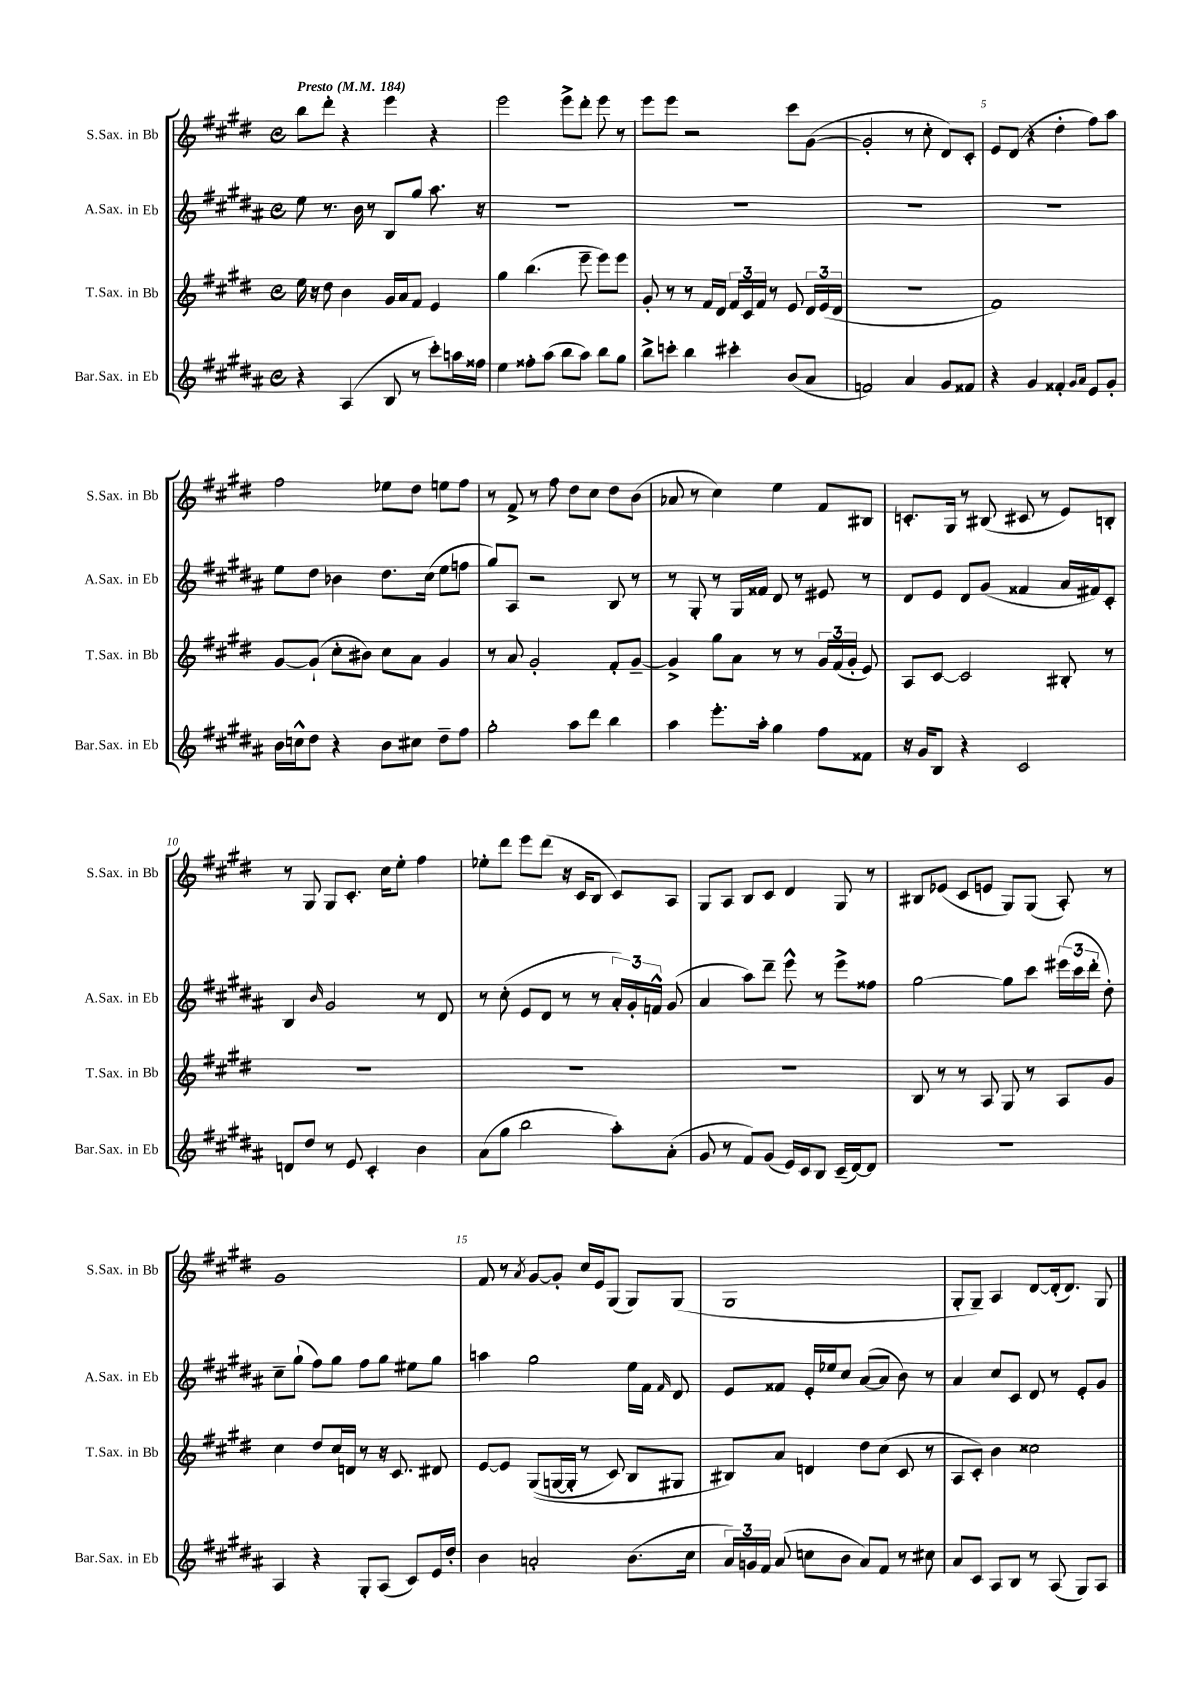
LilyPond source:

<<
\new StaffGroup <<
\new Staff = "s0" \with { instrumentName = "S.Sax. in Bb" shortInstrumentName = "S.Sax. in Bb" } {
    \clef treble \key e \major \defaultTimeSignature \time 4/4 \tempo "Presto" 4 = 184
    \autoBeamOff b''8[ dis'''8]-. r4 e'''4 r4 |
    e'''2 e'''8[-> dis'''8]-. e'''8 r8 |
    e'''8[ e'''8] r2 cis'''8[ gis'8]~( |
    gis'2-. r8 cis''8-. dis'8[) cis'8]-. |
    e'8[ dis'8]( r4 dis''4-. fis''8[) a''8] |
    fis''2 ees''8[ dis''8] e''8[ fis''8] |
    r8 fis'8-> r8 fis''8 dis''8[ cis''8] dis''8[ b'8]( |
    aes'8 r8 cis''4) e''4 fis'8[ bis8] |
    c'8.[-. gis16] r8 bis8( cis'8 r8 e'8[) b8]-. |
    r8 gis8 gis8[ cis'8.]-. cis''16[ e''8]-. fis''4 |
    ees''8[-. dis'''8] e'''8[ dis'''8]( r16 cis'16[ b8] cis'8[) a8] |
    gis8[ a8] b8[ cis'8] dis'4 gis8 r8 |
    bis8[ ees'8]( cis'8[ e'8] gis8[) gis8]( a8-.) r8 |
    gis'1 |
    fis'8 r8 \acciaccatura { a'8 } gis'8[~ gis'8]-. cis''16[ e'16 gis8]( gis8[) gis8]( |
    gis1 |
    gis8[-. gis8]--) a4 dis'8[~ dis'16-.( dis'8.]) gis8 \bar "|." |
}
\new Staff = "s1" \with { instrumentName = "A.Sax. in Eb" shortInstrumentName = "A.Sax. in Eb" } {
    \clef treble \key b \major \defaultTimeSignature \time 4/4
    \autoBeamOff e''8 r8. b'16 r8 b8[ gis''8] ais''8. r16 |
    R1 |
    R1 |
    R1 |
    R1 |
    e''8[ dis''8] bes'4 dis''8.[ cis''16]( e''8[ f''8] |
    gis''8[) ais8] r2 b8 r8 |
    r8 gis8-. r8 gis16[ fisis'16] dis'8 r8 eis'8 r8 |
    dis'8[ e'8] dis'8[ gis'8]( fisis'4 ais'16[ fis'16) cis'8]-. |
    b4 \grace { b'16 } gis'2 r8 dis'8 |
    r8 cis''8-.( e'8[ dis'8] r8 r8 \tuplet 3/2 { ais'16[-.) gis'16-. f'16]-^ } gis'8( |
    ais'4 ais''8[) dis'''8]-- e'''8-^ r8 e'''8[-> fisis''8] |
    gis''2~ gis''8[ cis'''8] \tuplet 3/2 { eis'''16[( cis'''16 dis'''16]-. } dis''8-.) |
    cis''8[-- gis''8]-!( fis''8[) gis''8] fis''8[ gis''8] eis''8[ gis''8] |
    a''4 gis''2 e''16[ fis'16] \grace { fis'16 } dis'8 |
    e'8[ fisis'8] e'16[-. ees''16 cis''8] ais'8[~( ais'8] b'8) r8 |
    ais'4 cis''8[ cis'8] dis'8 r8 e'8[-. gis'8] \bar "|." |
}
\new Staff = "s2" \with { instrumentName = "T.Sax. in Bb" shortInstrumentName = "T.Sax. in Bb" } {
    \clef treble \key e \major \defaultTimeSignature \time 4/4
    \autoBeamOff e''16 r16 dis''8 b'4 gis'16[ a'16 fis'8] e'4 |
    gis''4 b''4.( e'''8-- e'''8[) e'''8] |
    gis'8-. r8 r8 fis'16[ dis'16] \tuplet 3/2 { fis'16[ cis'16 fis'16] } r8 e'8 \tuplet 3/2 { dis'16[ e'16( dis'16] } |
    R1 |
    fis'1) |
    gis'8[~ gis'8]-!( cis''8[-. bis'8]) cis''8[ a'8] gis'4 |
    r8 a'8 gis'2-. fis'8[-. gis'8]~-- |
    gis'4-> gis''8[ a'8] r8 r8 \tuplet 3/2 { gis'16[ fis'16( gis'16]-. } e'8) |
    a8[ cis'8]~ cis'2 bis8-. r8 |
    R1 |
    R1 |
    R1 |
    b8 r8 r8 a8 gis8 r8 a8[ gis'8] |
    cis''4 dis''8[ cis''16 d'16] r8 r16 cis'8. dis'8 |
    e'8[~ e'8] gis8[(\( g16~ g16]-. r8 cis'8) b8[ gis8] |
    bis8[\) a'8] d'4 dis''8[ cis''8]( cis'8 r8 |
    a8[ cis'8]-.) b'4 cisis''2 \bar "|." |
}
\new Staff = "s3" \with { instrumentName = "Bar.Sax. in Eb" shortInstrumentName = "Bar.Sax. in Eb" } {
    \clef treble \key b \major \defaultTimeSignature \time 4/4
    \autoBeamOff r4 ais4( b8 r8 cis'''8[-.) a''16 fisis''16] |
    e''4 fisis''8[-. ais''8]( b''8[ ais''8]) b''8[ gis''8] |
    b''8[-> c'''8]-. b''4 cis'''4-. b'8[( ais'8] |
    f'2) ais'4 gis'8[ fisis'8] |
    r4 gis'4 fisis'4-. \grace { gis'16[ ais'16] } e'8[ gis'8]-. |
    b'16[ c''16-^ dis''8] r4 b'8[ cis''8] dis''8[-- fis''8] |
    gis''2-. ais''8[ dis'''8] b''4 |
    ais''4 e'''8.[-. ais''16]-. gis''4 fis''8[ fisis'8] |
    r16 gis'16[ b8] r4 cis'2 |
    d'8[ dis''8] r8 e'8 cis'4-. b'4 |
    ais'8[( gis''8] b''2 ais''8[-.) ais'8]-.( |
    gis'8 r8 fis'8[) gis'8]( e'16[) cis'16 b8] cis'16[--( dis'16~) dis'8] |
    R1 |
    ais4 r4 gis8[-. ais8]( cis'8[) e'16 dis''16]-. |
    b'4 a'2-. b'8.[( cis''16] |
    \tuplet 3/2 { ais'16[) g'16 fis'16] } ais'8( c''8[ b'8] ais'8[) fis'8] r8 cis''8 |
    ais'8[ cis'8] ais8[ b8] r8 ais8( gis8[) ais8] \bar "|." |
}
>>
>>
\layout { \context { \Score \override BarNumber.break-visibility = ##(#f #t #t) barNumberVisibility = #(every-nth-bar-number-visible 5) } }
